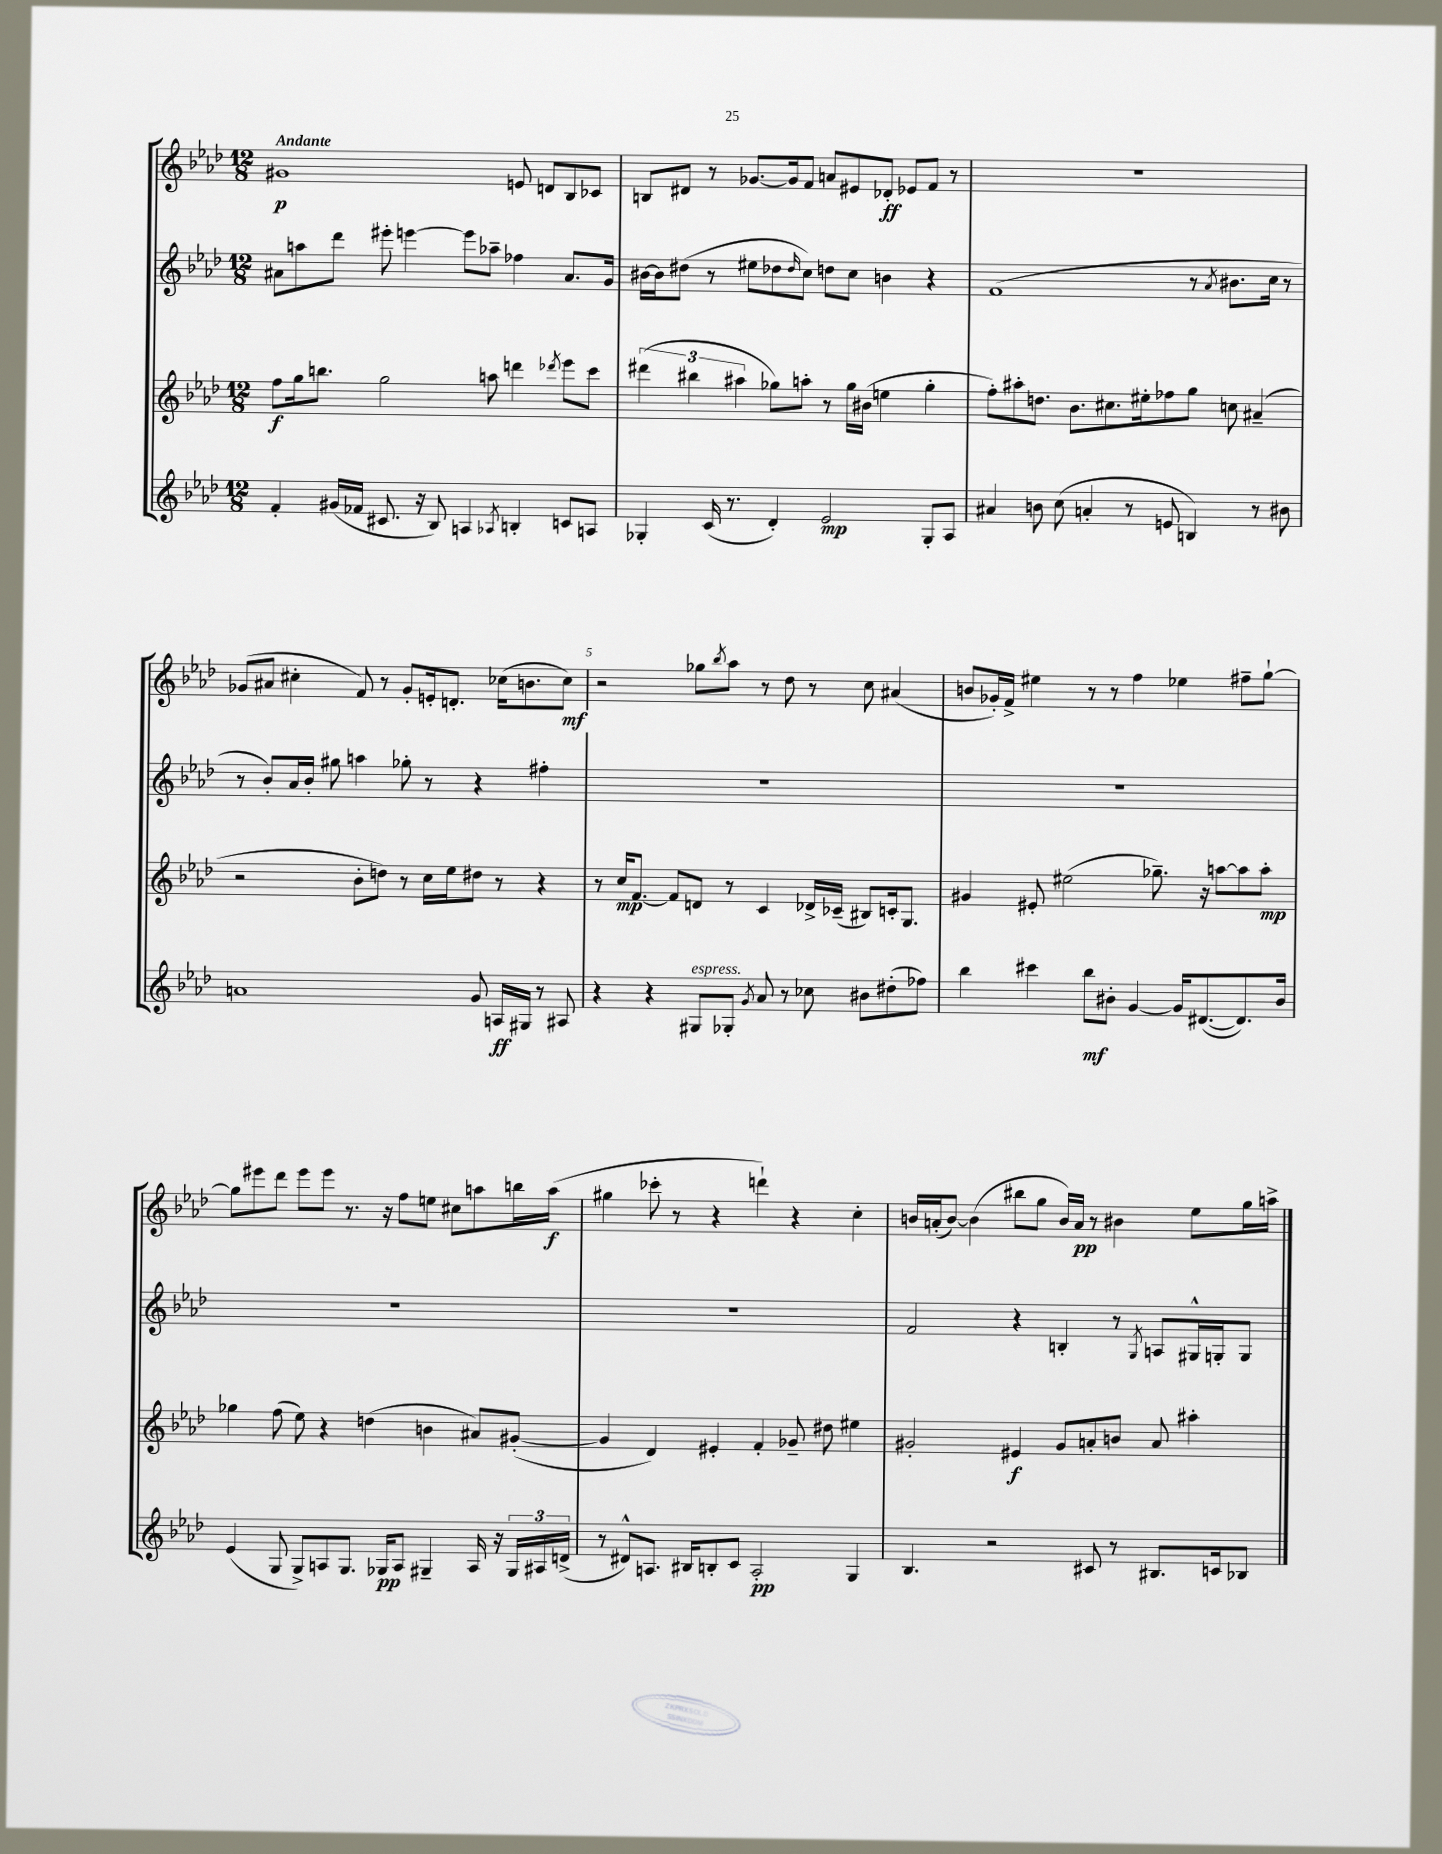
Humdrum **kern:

**kern	**dynam	**kern	**dynam	**kern	**kern	**dynam
*part4	*part4	*part3	*part3	*part2	*part1	*part1
*staff4	*staff4	*staff3	*staff3	*staff2	*staff1	*staff1
*clefG2	*	*clefG2	*	*clefG2	*clefG2	*
*k[b-e-a-d-]	*	*k[b-e-a-d-]	*	*k[b-e-a-d-]	*k[b-e-a-d-]	*
*M12/8	*	*M12/8	*	*M12/8	*M12/8	*
=1	=1	=1	=1	=1	=1	=1
!	!	!	!	!	!LO:TX:a:B:t=Andante	!
4f'/	.	8ff\L	f	8a#X\L	1g#X	p
.	.	16gg\k	.	8aan\	.	.
.	.	8.bbn\J	.	.	.	.
(16g#X/LL	.	.	.	8ddd-\J	.	.
16f-X/JJ	.	.	.	.	.	.
8.c#X/	.	2gg\	.	8eee#X'\	.	.
.	.	.	.	[4eeen\	.	.
16r	.	.	.	.	.	.
8B-/)	.	.	.	.	.	.
4An/	.	.	.	8eee\L]	.	.
.	.	8aan\	.	8aa-X~\J	.	.
8qA-X/	.	.	.	.	.	.
4Bn'/	.	4dddn\	.	4ff-X\	8en/	.
.	.	.	.	.	8dn/L	.
.	.	8qddd-X/	.	.	.	.
8cn/L	.	8eee-\L	.	8.a#/L	8B-/	.
8An/J	.	8ccc\J	.	.	8c-X/J	.
.	.	.	.	16g/Jk	.	.
=2	=2	=2	=2	=2	=2	=2
4G-X'/	.	(6ddd#X\	.	[16b#X\LL	8Bn/L	.
.	.	.	.	16b#\J]	.	.
.	.	.	.	(8dd#X\J	8d#X/J	.
.	.	6bb#X\	.	.	.	.
(16c/	.	.	.	8r	8r	.
8.r	.	.	.	.	.	.
.	.	6aa#X\	.	.	.	.
.	.	.	.	8ee#X\L	[8.g-X/L	.
4d-'/)	.	8gg-X\L)	.	8dd-X\	.	.
.	.	.	.	.	16g-/k]	.
.	.	.	.	16qqdd-/	.	.
.	.	8aan'\J	.	8cc\J)	8f/J	.
2e-/	mp	8r	.	8ddn\L	8an/L	.
.	.	16gg-\LL	.	8cc\J	8e#X/	.
.	.	(16b#X\JJ	.	.	.	.
.	.	4een\	.	4bn\	8d-X'/J	ff
.	.	.	.	.	8e-X/L	.
8G-'/L	.	4gg-'\	.	4r	8f/J	.
8A-/J	.	.	.	.	8r	.
=3	=3	=3	=3	=3	=3	=3
4a#X/	.	8ff'\L)	.	(1f	1.r	.
.	.	8aa#X'\	.	.	.	.
8bn\	.	8.ddn\J	.	.	.	.
(8cc\	.	.	.	.	.	.
.	.	8.b-\L	.	.	.	.
4an'/	.	.	.	.	.	.
.	.	8.cc#X\	.	.	.	.
8r	.	.	.	.	.	.
.	.	16ee#X'\k	.	.	.	.
8en/	.	8ff-X\	.	.	.	.
4Bn/)	.	8gg\J	.	8r	.	.
.	.	.	.	8qa-/	.	.
.	.	8ccn\	.	8.b#X\L	.	.
8r	.	(4a#X~/	.	.	.	.
.	.	.	.	16cc\Jk	.	.
8b#X\	.	.	.	8r	.	.
!!LO:LB:g=z
=4	=4	=4	=4	=4	=4	=4
1an	.	2r	.	8r	(8g-X/L	.
.	.	.	.	8b-'/L)	8a#X/J	.
.	.	.	.	16a-/L	4cc#X'\	.
.	.	.	.	16b-'/JJ	.	.
.	.	.	.	8gg#X\	.	.
.	.	8b-'\L	.	4aan\	8f/)	.
.	.	8ddn\J)	.	.	8r	.
.	.	8r	.	8gg-X'\	8g-'/L	.
.	.	16cc\LL	.	8r	16en'/k	.
.	.	16ee-\J	.	.	8.dn'/J	.
8g/	.	8dd#X\J	.	4r	.	.
16An/LL	ff	8r	.	.	(16cc-X\KL	.
16G#X/JJ	.	.	.	.	8.bn\	.
8r	.	4r	.	4ff#X'\	.	.
8A#X/	.	.	.	.	8cc-\J)	mf
=5	=5	=5	=5	=5	=5	=5
4r	.	8r	.	1.r	2r	.
.	.	16cc/KL	mp	.	.	.
.	.	[8.f/J	.	.	.	.
4r	.	.	.	.	.	.
.	.	8f/L]	.	.	.	.
!LO:TX:a:i:t=espress.	!	!	!	!	!	!
8G#X/L	.	8dn/J	.	.	8gg-X\L	.
.	.	.	.	.	8qbb-/	.
8G-X'/J	.	8r	.	.	8aa-\J	.
8qg/	.	.	.	.	.	.
8a-/	.	4c/	.	.	8r	.
8r	.	.	.	.	8dd-\	.
8cc-X\	.	16d-X^/LL	.	.	8r	.
.	.	(16c-X~/JJ	.	.	.	.
8b#X\L	.	8B#X/L)	.	.	8cc\	.
(8dd#X'\	.	16cn'/k	.	.	(4a#X/	.
.	.	8.G/J	.	.	.	.
8ff-X\J)	.	.	.	.	.	.
=6	=6	=6	=6	=6	=6	=6
4bb-\	.	4g#X/	.	1.r	8bn/L	.
.	.	.	.	.	16g-X'/L)	.
.	.	.	.	.	16f^/JJ	.
4ccc#X\	.	8e#X'/	.	.	4ee#X\	.
.	.	(2ee#X\	.	.	.	.
8bb-\L	mf	.	.	.	8r	.
8b#X'\J	.	.	.	.	8r	.
[4g/	.	.	.	.	4ff\	.
.	.	8.gg-X~\)	.	.	.	.
16g/KL]	.	.	.	.	4ee-X\	.
([8.d#X/	.	16r	.	.	.	.
.	.	[8aan\L	.	.	.	.
8.d#/])	.	8aa\]	.	.	8ff#X~\L	.
.	.	8aa'\J	mp	.	[8gg`\J	.
16b#/Jk	.	.	.	.	.	.
!!LO:LB:g=z
=7	=7	=7	=7	=7	=7	=7
(4e-/	.	4gg-X\	.	1.r	8gg\L]	.
.	.	.	.	.	8eee#X\	.
8G/	.	(8ff\	.	.	8ddd-\J	.
8G^/L)	.	8ee-\)	.	.	8eee#\L	.
8An/	.	4r	.	.	8eee#\J	.
8.G/J	.	.	.	.	8.r	.
.	.	(4ddn\	.	.	.	.
16G-X/KL	pp	.	.	.	16r	.
8A/J	.	.	.	.	8ff\L	.
4G#X~/	.	4bn\	.	.	8een\J	.
.	.	.	.	.	8cc#X\L	.
16A/	.	8a#X/L)	.	.	8aan\	.
16r	.	.	.	.	.	.
24G#/LL	.	([8g#X'/J	.	.	16bbn\L	.
24A#X/	.	.	.	.	.	.
.	.	.	.	.	(16aa\JJ	f
(24dn^/JJ	.	.	.	.	.	.
=8	=8	=8	=8	=8	=8	=8
8r	.	4g#/]	.	1.r	4gg#X\	.
8d#X^^/L)	.	.	.	.	.	.
8.An/J	.	4d-/)	.	.	8ccc-X'\	.
.	.	.	.	.	8r	.
16B#X/KL	.	.	.	.	.	.
8Bn'/	.	4e#X'/	.	.	4r	.
8c/J	.	.	.	.	.	.
2A'/	pp	4f'/	.	.	4dddn`\)	.
.	.	8g-X~/	.	.	4r	.
.	.	8dd#X\	.	.	.	.
4G/	.	4ee#X\	.	.	4cc'\	.
=9	=9	=9	=9	=9	=9	=9
4.B-/	.	2g#X'/	.	2f/	16bn/LL	.
.	.	.	.	.	(16an'/J	.
.	.	.	.	.	[8b/J)	.
.	.	.	.	.	(4b\]	.
2r	.	.	.	.	.	.
.	.	4e#X/	f	4r	8bb#X\L	.
.	.	.	.	.	8gg\J	.
.	.	8g#/L	.	4Bn'/	16b/LL)	.
.	.	.	.	.	16a/JJ	pp
8c#X/	.	8an'/	.	.	8r	.
8r	.	8bn/J	.	8r	4b#X\	.
.	.	.	.	8qG/	.	.
8.B#X/L	.	8a/	.	8An/L	.	.
.	.	4aa#X'\	.	16G#X^^/L	8ee-\L	.
16cn/k	.	.	.	16Gn'/J	.	.
8B-X/J	.	.	.	8G/J	16gg\L	.
.	.	.	.	.	16aan^\JJ	.
==	==	==	==	==	==	==
*-	*-	*-	*-	*-	*-	*-
